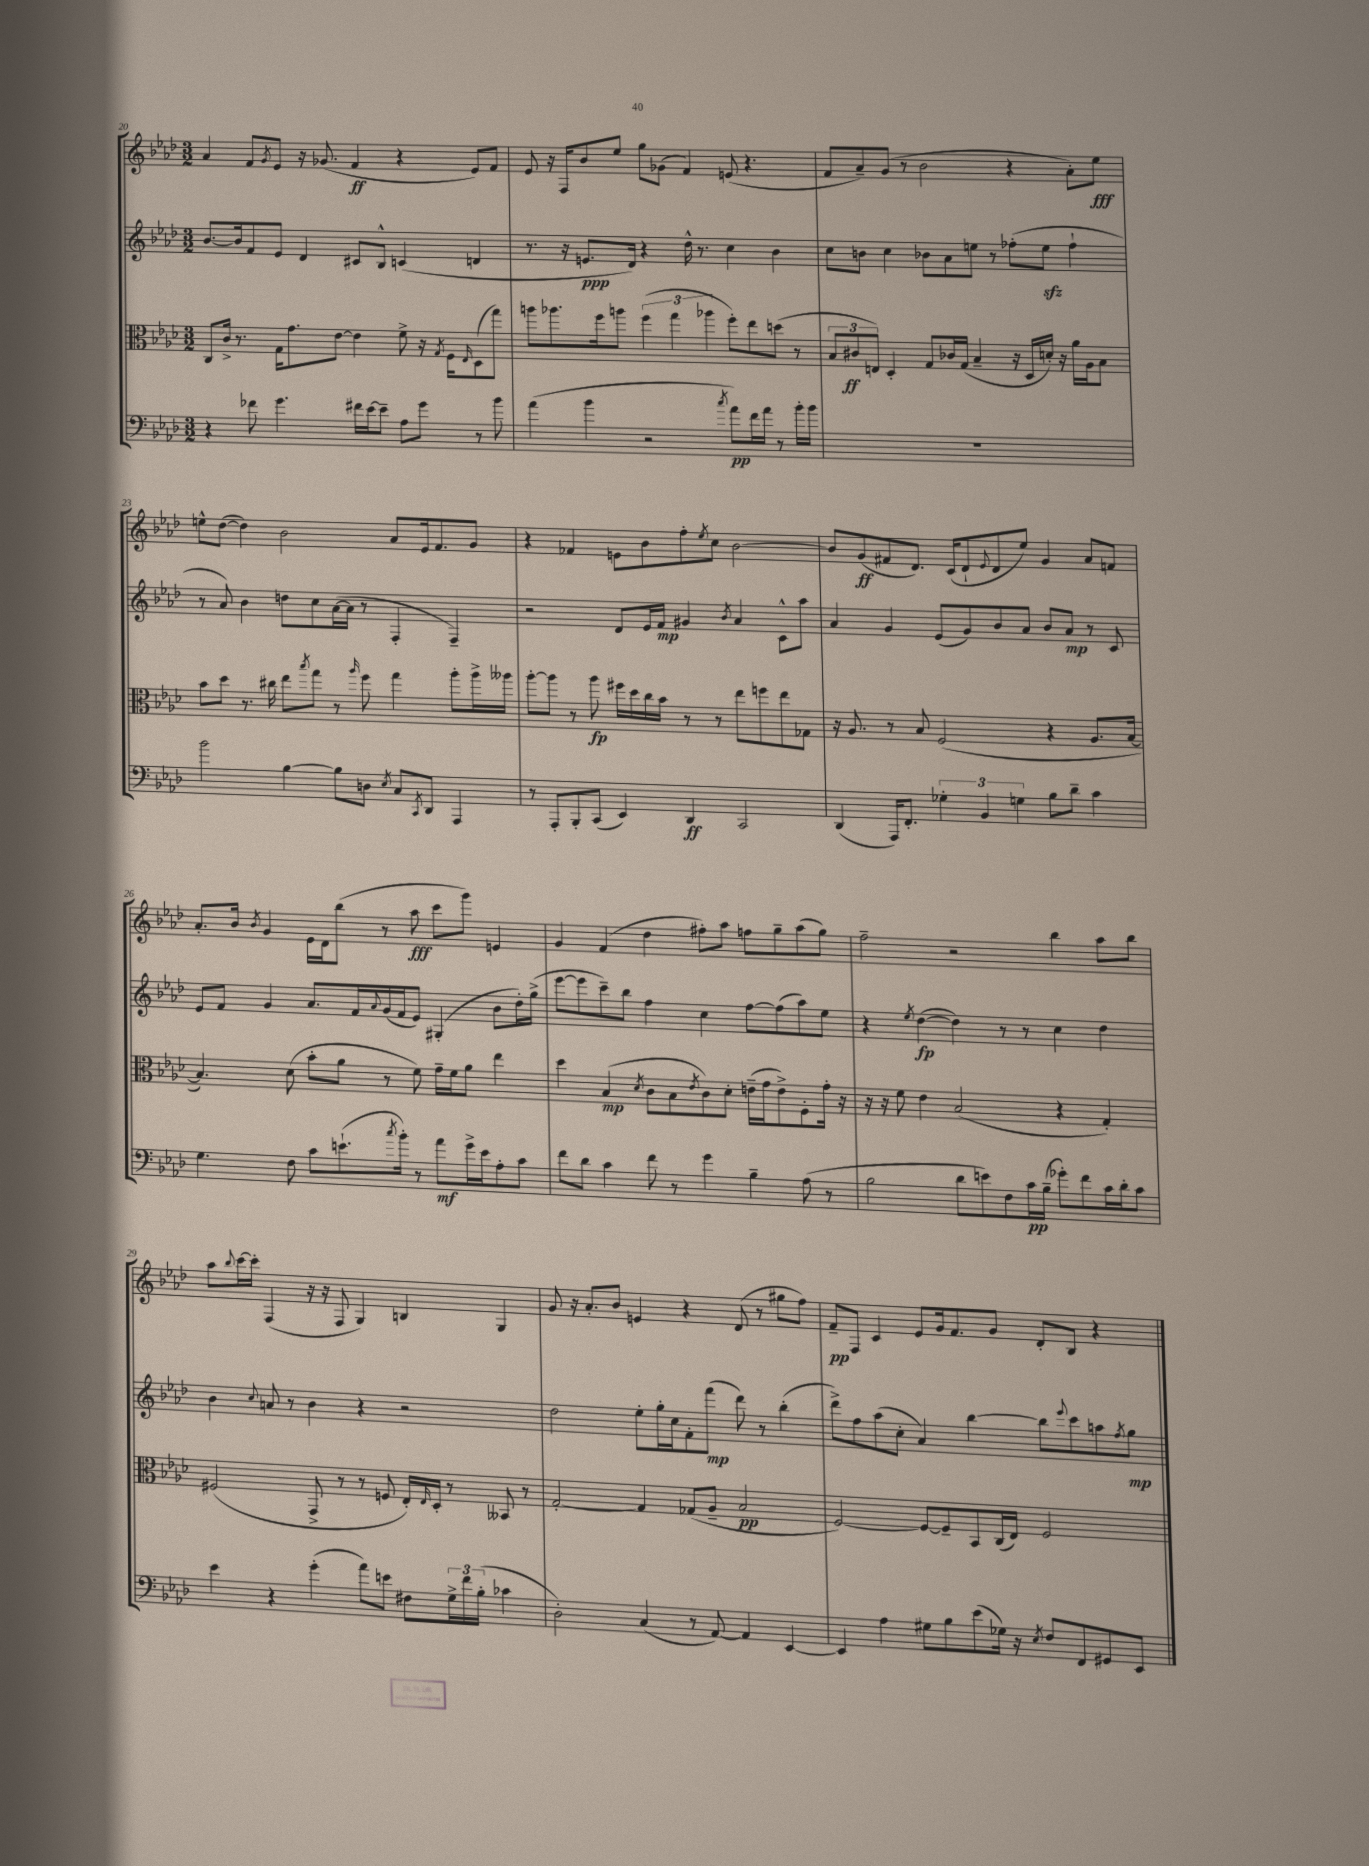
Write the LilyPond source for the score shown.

<<
\new StaffGroup <<
\new Staff = "s0" {
    \clef treble \key aes \major \numericTimeSignature \time 3/2
    aes'4 f'8 \acciaccatura { g'8 } ees'8 r16 ges'8.( f'4\ff r4 ees'8) f'8 |
    ees'8 r16 f16 bes'8 ees''8 g''8 ges'8( f'4) e'8( r4. |
    f'8 aes'8--) g'8( r8 bes'2 r4 aes'8-.) ees''8\fff |
    e''8-^ des''8~( des''4) bes'2 aes'8 ees'16 f'8. g'8 |
    r4 fes'4 e'8 bes'8 f''8-. \acciaccatura { ees''8 } c''8 bes'2~ |
    bes'8 g'8\ff( fis'8 des'8.) c'16( des'8-! \appoggiatura { ees'8 } des'8 ees''8) g'4 aes'8 f'8 |
    aes'8.-. bes'16 \acciaccatura { bes'8 } g'4 ees'16 des'16 bes''8( r8 aes''8\fff c'''8 g'''8) e'4 |
    g'4 f'4( des''4 fis''8-.) aes''8 f''8 g''8-- aes''8( g''8) |
    f''2-- r2 bes''4 aes''8 bes''8 |
    aes''8 \appoggiatura { bes''8 } c'''16~ c'''16-. f4( r16 r16 f8 g4) b4 g4 |
    g'8 r16 aes'8.-. bes'8 e'4 r4 des'8( r8 gis''8 f''8) |
    f'8--\pp f8 c'4 ees'8 g'16 f'8. g'8 des'8-. bes8 r4 \bar "|." |
}
\new Staff = "s1" {
    \clef treble \key aes \major \numericTimeSignature \time 3/2
    bes'8.~ bes'16 f'8 ees'8 des'4 cis'8 bes8-^ c'4( d'4 |
    r8. r16 e'8.\ppp des'16) r4 des''16-^ r8. c''4 bes'4 |
    c''8 b'8 c''4 bes'8 aes'8 e''8 r8 fes''8-.( e''8\sfz fes''4-! |
    r8 aes'8) bes'4 d''8 c''8 aes'16~( aes'16 r8 f4-. f4--) |
    r2 des'8 ees'16 f'16\mp gis'4 \acciaccatura { bes'8 } aes'4 c'8-^ aes''8 |
    aes'4 g'4 ees'8( g'8) bes'8 aes'8 bes'8 aes'8\mp r8 c'8 |
    ees'8 f'8 g'4 aes'8. f'16 \appoggiatura { aes'8 } g'16( f'16 ees'8) gis4-.( bes'8 des''16-.) g''16->( |
    ees'''8~ ees'''8 c'''8--) bes''8 f''4 c''4 f''8~ f''8( aes''8) ees''8 |
    r4 \acciaccatura { ees''8 } des''4~\fp( des''4) r8 r8 c''4 des''4 |
    bes'4 \appoggiatura { c''8 } a'8 r8 bes'4 r4 r2 |
    des''2 ees''8-. g''16-. c''16 f'8-. f'''8\mp( des'''8) r8 bes''4-.( |
    des'''8->) f''8 aes''8( c''8-. aes'4) bes''4~ bes''8 \appoggiatura { ees'''8 } c'''8 a''8 \acciaccatura { f''8 } g''8\mp \bar "|." |
}
\new Staff = "s2" {
    \clef alto \key aes \major \numericTimeSignature \time 3/2
    c8 c'16-> r8. g16 g'8. ees'8~ ees'4 f'8-> r16 \acciaccatura { g8 } f16 \grace { ees16 } des8( g''8) |
    a''8 aes''8. f''16 a''8 \tuplet 3/2 { f''4( g''4 aes''4 } f''8-.) ees''8 d''8( r8 |
    \tuplet 3/2 { bes8 cis'8\ff e8) } des4-. g8 ces'16 g16( bes4-- r16 des16 d'16-.) r16 aes'16 aes16 bes8 |
    bes'8 des''8 r8. cis''16 ees''8 \acciaccatura { bes''8 } g''8 r8 \grace { aes''16 } f''8 g''4 aes''8-. aes''16-> aeses''16 |
    aes''8~-. aes''8 r8 aes''8\fp fis''16 des''16 c''16 bes'16 r8 r8 ees''8 f''8 ees''8 ges8 |
    r16 aes8. r8 bes8 f2( r4 aes8. bes16~ |
    bes4.) des'8( bes'8-. aes'8 r8 f'8) g'16-- f'16 aes'8 ees''4 |
    des''4 bes4\mp( \acciaccatura { des'8 } c'8 bes8 \acciaccatura { ees'8 } c'8) des'8-. e'16--( g'16 e'8->) f8-. g'16-. r16 |
    r16 r16 f'8 ees'4 bes2( r4 g4-.) |
    fis2( g,8-> r8 r8 f8 ees16-.) \grace { ees16 } des16-. r8 beses,8 r8 |
    g2~-. g4 ges8( aes8-- bes2\pp |
    f2~) f8~ f8-- bes,8 c16( ees16) f2 \bar "|." |
}
\new Staff = "s3" {
    \clef bass \key aes \major \numericTimeSignature \time 3/2
    r4 fes'8 g'4. fis'16 ees'16~ ees'8-- aes8 g'8 r8 bes'8 |
    aes'4( bes'4 r2 \acciaccatura { c''8 } aes'8\pp) f'16 aes'16 r8 bes'16-. bes'16 |
    R1. |
    bes'2 bes4~ bes8 d8 \acciaccatura { ees8 } c8 \acciaccatura { c,8 } des,8 aes,,4 |
    r8 aes,,8-. bes,,8-. c,8( ees,4) des,4\ff c,2 |
    des,4( aes,,16) f,8.-. \tuplet 3/2 { ges4-. bes,4 g4 } bes8 des'8-- c'4 |
    g4. f8 c'8 e'8.-!( \acciaccatura { c''8 } bes'16-.) r8 aes'8\mf g'16-> e'16 aes8-. c'8 |
    f'8 des'8 c'4 f'8 r8 g'4 bes4-- aes8( r8 |
    bes2 des'8 e'8) f8 c'16\pp bes16--( ges'8-.) f'8 c'16 des'16-. c'8 |
    ees'4 r4 g'4-.( aes'8) e'8 fis8 \tuplet 3/2 { g16-> f'16 bes16-.( } ces'4 |
    des2-.) c4( r8 aes,8~) aes,4 ees,4~ |
    ees,4 aes4 gis8 bes8 ees'8( ges16) r16 \acciaccatura { ees8 } f8 f,8 gis,8 ees,8 \bar "|." |
}
>>
>>
\layout { \context { \Score currentBarNumber = #20 } }
